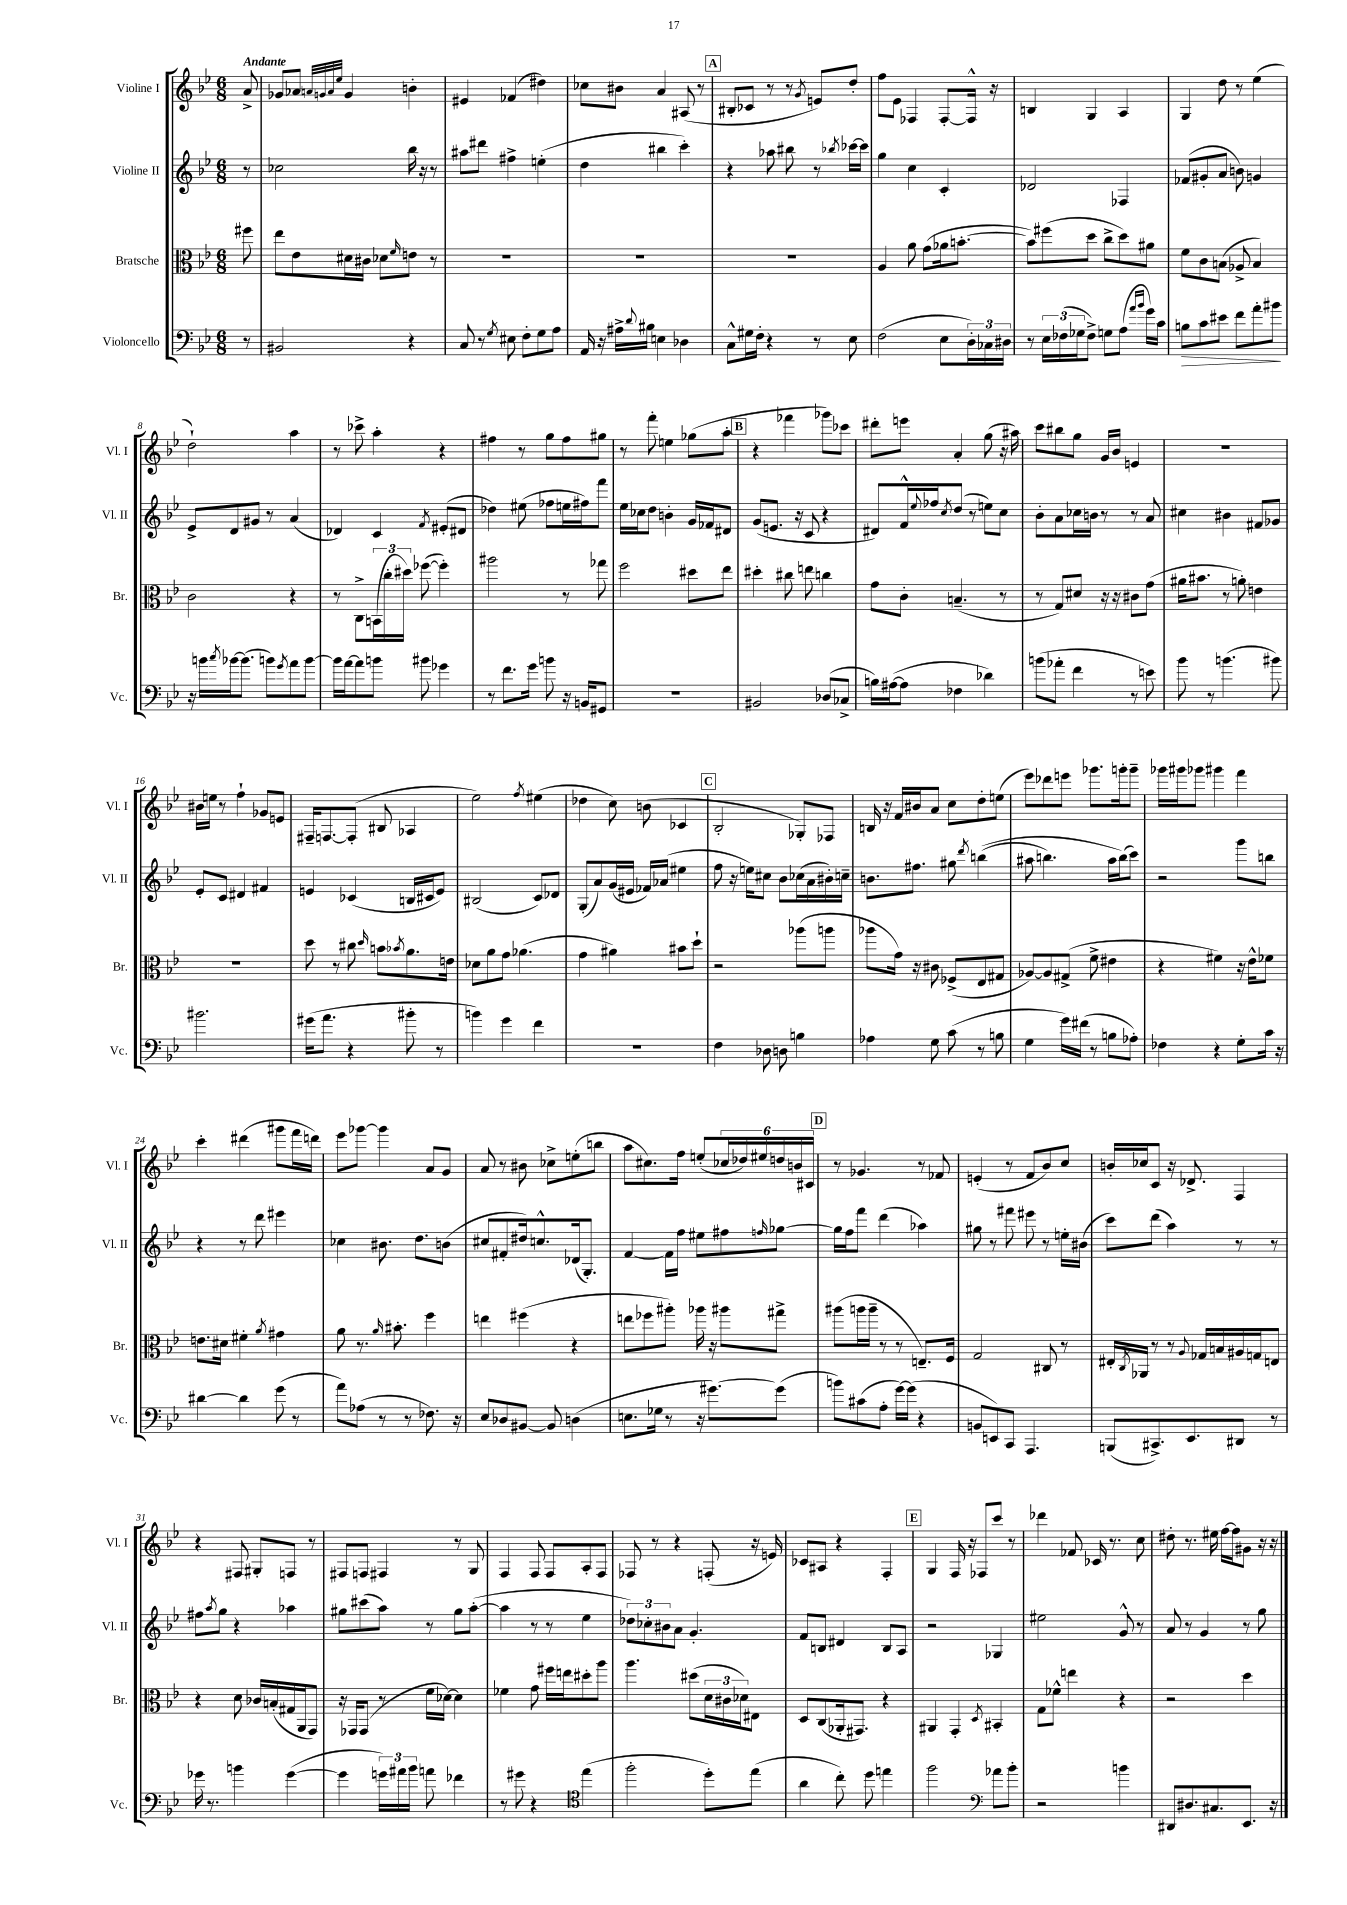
<<
\new StaffGroup <<
\new Staff = "s0" \with { instrumentName = "Violine I" shortInstrumentName = "Vl. I" } {
    \clef treble \key bes \major \numericTimeSignature \time 6/8 \partial 8 \tempo "Andante"
    a'8-> |
    ges'8 aes'8 \grace { a'32 g'32 a'32 ees''32 } g'4 b'4-. |
    eis'4 fes'4( dis''4) |
    ces''8 bis'8 a'4 ais8( r8 |
    \mark \markup { \box "A" } bis8-. ces'8 r8 r8 \acciaccatura { g'8 } e'8) d''8-. |
    f''8 ees'8 fes4 fes8~-. fes16-^ r16 |
    b4 g4 a4 |
    g4 d''8 r8 ees''4( |
    d''2-!) a''4 |
    r8 ces'''8-> a''4-. r4 |
    fis''4 r8 g''8 fis''8 gis''8 |
    r8 f'''8-. e''4 ges''8( a''8-. |
    \mark \markup { \box "B" } r4 fes'''4 ges'''8) ces'''8 |
    dis'''8-. e'''8 a'4-. g''8( r16 ais''16) |
    c'''8 bis''8 g''8 g'16 bes'16 e'4 |
    R2. |
    bis'16 e''16 r8 f''4-! ges'8 e'8 |
    fis16-- f8.~ f8-.( bis8 aes4 |
    ees''2) \acciaccatura { f''8 } eis''4( |
    des''4 c''8) b'8( ces'4 |
    \mark \markup { \box "C" } bes2-. ges8-.) fes8 |
    b16 r16 f'16 bis'16 a'8 c''8 d''8-. e''8( |
    ees'''8) des'''8 e'''8 ges'''8. g'''16-. g'''8-- |
    ges'''16 gis'''16 ges'''8 gis'''4 f'''4 |
    c'''4-. dis'''4( gis'''8 f'''16 d'''16) |
    ees'''8 ges'''8~ ges'''4 a'8 g'8 |
    a'8 r8 bis'8 ces''8-> e''8-.( b''8 |
    a''8 cis''8.) f''16 e''8-.( \tuplet 6/4 { ces''16 des''16) eis''16 d''16 b'16 cis'16 } |
    \mark \markup { \box "D" } r8 ges'4. r8 fes'8 |
    e'4-.( r8 f'8 bes'8) c''8 |
    b'16-. ces''16 c'8 r16 des'8.-> f4 |
    r4 fis8 gis8-. f8 r8 |
    fis8 f8 fis4 r8 g8 |
    f4 f8 f8 a8-. f8 |
    fes8 r8 r4 f8-.( r16 e'16) |
    ces'8 ais8 r4 f4-. |
    \mark \markup { \box "E" } g4 f16 r16 fes8 c'''8 r8 |
    des'''4 fes'8 ces'16 r8. c''8 |
    dis''8-. r8. eis''16 f''16~ f''16 gis'8 r16 r16 \bar "|." |
}
\new Staff = "s1" \with { instrumentName = "Violine II" shortInstrumentName = "Vl. II" } {
    \clef treble \key bes \major \numericTimeSignature \time 6/8 \partial 8
    r8 |
    ces''2 bes''16 r16 r8 |
    ais''8 dis'''8 fis''4-> e''4-.( |
    d''4 bis''4 c'''4-.) |
    \mark \markup { \box "A" } r4 aes''8 bis''8 r8 \acciaccatura { bes''8 } ces'''16~ ces'''16 |
    g''4 c''4 c'4-. |
    des'2 fes4 |
    fes'8( gis'8-. a'8 b'8) g'4 |
    ees'8-> d'8 gis'8 r8 a'4( |
    des'4) c'4 \acciaccatura { f'8 } eis'8-.( dis'8 |
    des''4) eis''8( fes''8 e''16 fis''16) f'''8 |
    ees''16 ces''16 d''8 b'4-. g'16 fes'16 dis'8 |
    \mark \markup { \box "B" } g'8( e'8. r16 c'8 r4 |
    dis'8) f'16-^ \appoggiatura { ees''8 } fes''16 \acciaccatura { c''8 } d''8( r8 e''8) c''8 |
    bes'8-. a'8 ces''16 b'16 r8 r8 a'8 |
    cis''4 bis'4 fis'8 ges'8 |
    ees'8-. c'8 dis'4 fis'4 |
    e'4 ces'4( b16 cis'16 e'8) |
    bis2( c'8) des'8 |
    g8-.( a'8) g'16( eis'16 fes'16) aes'16( eis''4 |
    \mark \markup { \box "C" } f''8 r16 e''16) cis''8 bes'8 ces''16( a'16 bis'16-.) c''16-- |
    b'8. fis''8. gis''8 \acciaccatura { d'''8 } b''4(\( |
    ais''8 b''4.) ais''16 b''16(\) c'''8) |
    r2 g'''8 b''8 |
    r4 r8 d'''8 eis'''4 |
    ces''4 bis'8. d''8. b'8( |
    cis''8 fis'8-. dis''16) c''8.-^ des'16( g8.-.) |
    f'4~ f'16 f''16 eis''8 fis''8 \grace { f''16 } ges''8~ |
    \mark \markup { \box "D" } ges''16 f''16 f'''8 d'''4( aes''4) |
    gis''8 r8 fis'''8 eis'''8 r8 e''16-. bis'16( |
    c'''8) d'''8( a''4) r8 r8 |
    fis''8 \acciaccatura { a''8 } g''8 r4 aes''4 |
    gis''8 cis'''8( a''8) r8 gis''8 a''8~-.( |
    a''4 r8 r8 ees''4 |
    \tuplet 3/2 { des''8) ces''8-. bis'8 } a'8 g'4.-. |
    f'8 b8 dis'4 b8 a8 |
    \mark \markup { \box "E" } r2 ges4 |
    eis''2 g'8-^ r8 |
    a'8 r8 g'4 r8 g''8 \bar "|." |
}
\new Staff = "s2" \with { instrumentName = "Bratsche" shortInstrumentName = "Br." } {
    \clef alto \key bes \major \numericTimeSignature \time 6/8 \partial 8
    fis''8 |
    ees''8 ees'8 dis'16 cis'16 des'8 \grace { f'16 } e'8 r8 |
    R2. |
    R2. |
    \mark \markup { \box "A" } R2. |
    a4 a'8 g'8( aes'16 b'8.~-. |
    b'8) fis''8( d''8 c''8-> d''8) ais'8 |
    f'8 c'8 b8( aes8-> b4) |
    c'2 r4 |
    r8 c8-> \tuplet 3/2 { b,16( c''16-. dis''16) } fes''8~( fes''4-.) |
    ais''2 r8 ges''8 |
    f''2 dis''8 ees''8 |
    \mark \markup { \box "B" } dis''4-. cis''8 e''8 c''4 |
    g'8 c'8-. b4.--( r8 |
    r8 g8) dis'8 r16 r16 cis'8 g'8( |
    ais'16 bis'8. r8 a'8-.) e'4 |
    R2. |
    d''8 r8 cis''8 \grace { d''16 } b'8 \acciaccatura { bes'8 } a'8. e'16 |
    des'8 a'8 g'8 aes'4.( |
    g'4 ais'4) bis'8 d''8-! |
    \mark \markup { \box "C" } r2 aes''8( a''8 |
    aes''8 g'16) r16 cis'8 fes8->( ees8 gis8 |
    aes8~) aes8 gis8->( f'8-> eis'4 |
    r4 fis'4) r16 ees'16-^ fes'8 |
    e'8. dis'16 fis'4-. \acciaccatura { a'8 } gis'4 |
    a'8 r8. \grace { a'16 } bis'8.-. f''4 |
    e''4 fis''4( r4 |
    e''8 fes''8 ais''8-.) aes''16 r16 ais''8 gis''8-> |
    \mark \markup { \box "D" } ais''8( a''16 a''16-- r8 r8 e8.--) f16 |
    g2 cis8 r8 |
    eis16-. \acciaccatura { c8 } aes,16 r8 r8 \appoggiatura { a8 } ges16 b16 ais16 g16 e8 |
    r4 d'8 ces'16 b16-.( gis16 a,16 g,8) |
    r16 ges,16 ges,8( r8 f'16 des'16~) des'4 |
    fes'4 g'8 fis''16 e''16 dis''8-. a''8 |
    a''4. dis''8( \tuplet 3/2 { d'16 cis'16 des'16) } eis8 |
    d8 c8( aes,16-. gis,8.) r4 |
    \mark \markup { \box "E" } ais,4 g,4-. \acciaccatura { d8 } bis,4-. |
    g8 fes'8-^ e''4 r4 |
    r2 d''4 \bar "|." |
}
\new Staff = "s3" \with { instrumentName = "Violoncello" shortInstrumentName = "Vc." } {
    \clef bass \key bes \major \numericTimeSignature \time 6/8 \partial 8
    r8 |
    bis,2 r4 |
    c8 r8 \acciaccatura { g8 } eis8 f8-. g8 a8 |
    a,16 r16 ais16-> \appoggiatura { d'8 } bis16 e4 des4 |
    \mark \markup { \box "A" } c8-^ gis16 f16-. r4 r8 ees8 |
    f2( ees8 \tuplet 3/2 { d16-.) ces16 dis16 } |
    r8 \tuplet 3/2 { ees16 fes16( ges16 } fes8->) g8 a8( \grace { a'16 bes'16 } g'16) c'16 |
    b8\> c'8 eis'8 f'8 a'8-. bis'8\! |
    r16 b'16 \acciaccatura { c''8 } bes'16~ bes'8.( b'8) \acciaccatura { g'8 } a'8 b'8~ |
    b'16 a'16~ a'8 b'8 bis'8 ges'4 |
    r8 f'8. g'16 b'8 r16 b,16 gis,8 |
    R2. |
    \mark \markup { \box "B" } bis,2 des8( ces8-> |
    b16) ais16~( ais8 fes4 des'4) |
    b'8( aes'8-. f'4 r8 e'8) |
    bes'8 r8 b'4.( bis'8) |
    bis'2. |
    gis'16( a'8. r4 bis'8-. r8 |
    b'4) g'4 f'4 |
    R2. |
    \mark \markup { \box "C" } f4 des8 d8 b4 |
    aes4 g8 c'8( r8 b8 |
    g4 g'16) fis'16( r8 b8 aes8-.) |
    fes4 r4 g8-. c'16 r16 |
    dis'4~ dis'4 g'8( r8 |
    a'8) aes8( r8 r8 fes8.) r16 |
    ees8 des8 bis,8~ bis,8 d4( |
    e8. ges16 r8 r16 gis'8.~) gis'8( |
    \mark \markup { \box "D" } b'8) cis'8( a8-. g'16~) g'16( r4 |
    b,8 e,8) c,8 a,,4. |
    b,,8( cis,8.->) ees,8. dis,8 r8 |
    ges'16 r8. b'4 ges'4~( |
    ges'4 \tuplet 3/2 { g'16) ais'16 bes'16 } a'8 fes'4 |
    r8 gis'8 r4 \clef tenor ees''4( |
    f''2-. d''8-.) ees''8( |
    a'4 c''8-.) d''8 e''4 |
    \mark \markup { \box "E" } f''2 \clef bass aes'8 bes'8-. |
    r2 b'4 |
    dis,8 dis8. cis8. ees,8. r16 \bar "|." |
}
>>
>>
